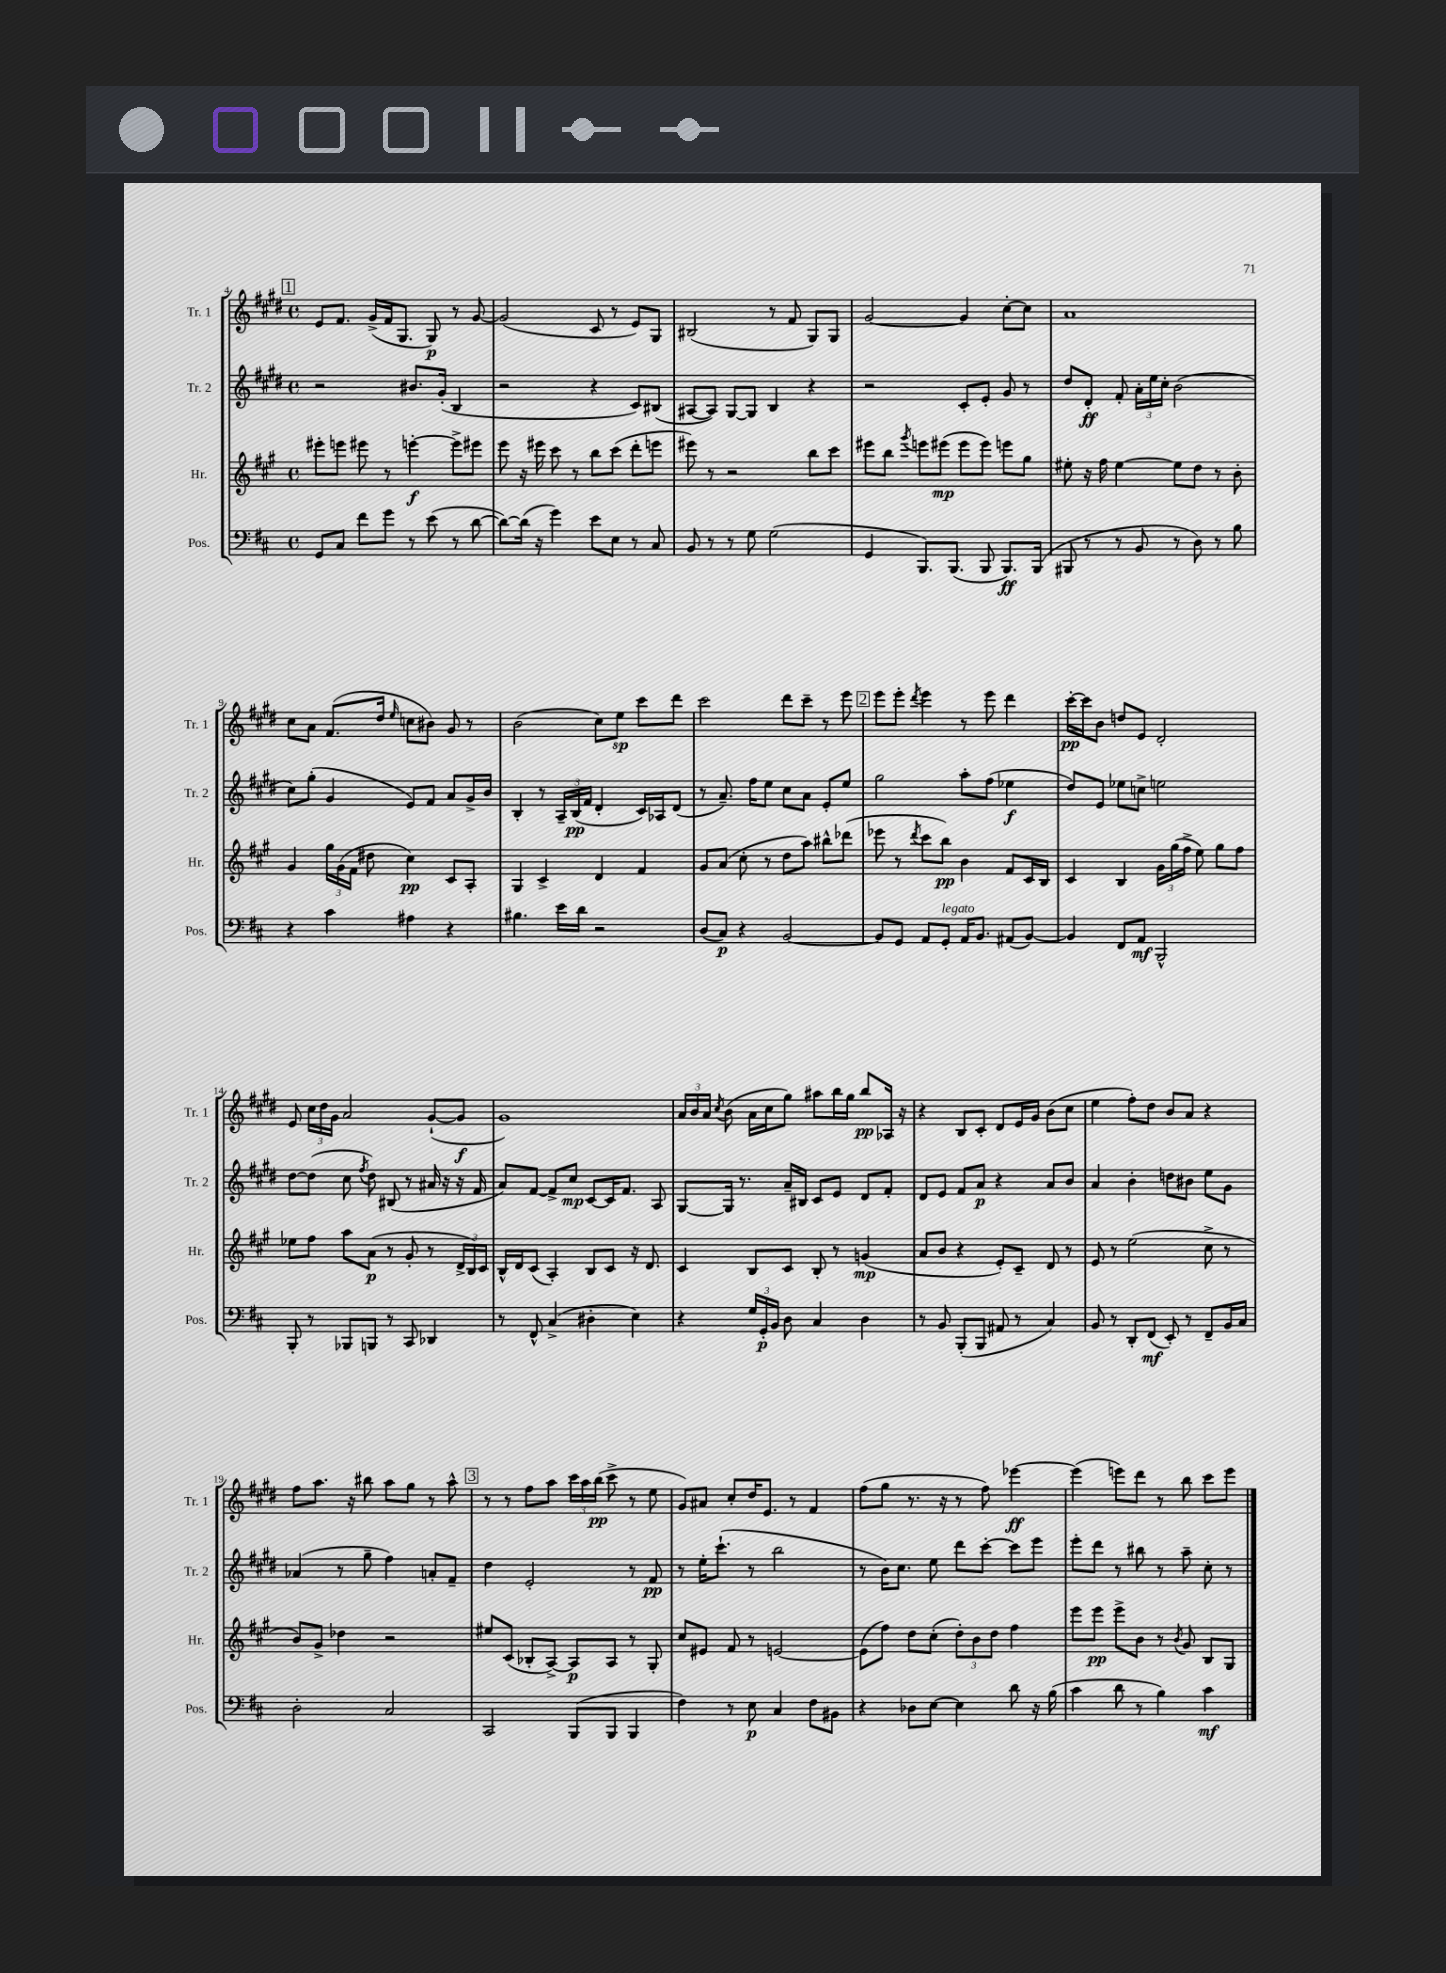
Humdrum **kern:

**kern	**dynam	**kern	**dynam	**kern	**dynam	**kern	**dynam
*part4	*part4	*part3	*part3	*part2	*part2	*part1	*part1
*staff4	*staff4	*staff3	*staff3	*staff2	*staff2	*staff1	*staff1
*I"Pos.	*	*I"Hr.	*	*I"Tr. 2	*	*I"Tr. 1	*
*I'Pos.	*	*I'Hr.	*	*I'Tr. 2	*	*I'Tr. 1	*
*clefF4	*	*clefG2	*	*clefG2	*	*clefG2	*
*k[f#c#]	*	*k[f#c#g#]	*	*k[f#c#g#d#]	*	*k[f#c#g#d#]	*
*M4/4	*	*M4/4	*	*M4/4	*	*M4/4	*
*met(c)	*	*met(c)	*	*met(c)	*	*met(c)	*
!!LO:REH:place=s1:t=1
=4	=4	=4	=4	=4	=4	=4	=4
8GG/L	.	8eee#X'\L	.	2r	.	8e/L	.
8C#/J	.	8eeen\J	.	.	.	8.f#/J	.
8f#\L	.	8eee#X\	.	.	.	.	.
.	.	.	.	.	.	(16g#^/LL	.
8g\J	.	8r	.	.	.	16f#/J	.
.	.	.	.	.	.	8.G#/J	.
8r	.	[4eeen'\	f	8.b#X/L	.	.	.
(8e\	.	.	.	.	.	8G#/)	p
.	.	.	.	(16g#'/Jk	.	.	.
8r	.	8eee^\L]	.	4B/	.	8r	.
[8d\	.	8eee#X\J	.	.	.	[8g#/	.
=5	=5	=5	=5	=5	=5	=5	=5
8d\L_)	.	8eee\	.	2r	.	(2g#/]	.
(16d\Jk]	.	16r	.	.	.	.	.
16r	.	16eee#X\	.	.	.	.	.
4g\)	.	8ccc#\	.	.	.	.	.
.	.	8r	.	.	.	.	.
8e\L	.	8bb\L	.	4r	.	8c#/	.
8E\J	.	(8ccc#\J	.	.	.	8r	.
8r	.	8ddd'\L	.	8c#/L)	.	8e/L)	.
8C#/	.	8eeen\J	.	(8B#X/J	.	8G#/J	.
=6	=6	=6	=6	=6	=6	=6	=6
8BB/	.	8eee#X\)	.	[8A#X/L	.	(2B#X/	.
8r	.	8r	.	8A#/J])	.	.	.
8r	.	2r	.	[8G#/L	.	.	.
8G\	.	.	.	8G#/J]	.	.	.
(2G\	.	.	.	4B/	.	8r	.
.	.	.	.	.	.	8f#/	.
.	.	8bb\L	.	4r	.	8G#/L)	.
.	.	8ccc#\J	.	.	.	8G#/J	.
=7	=7	=7	=7	=7	=7	=7	=7
4GG/	.	8eee#X\L	.	2r	.	[2g#/	.
.	.	8bb\J	.	.	.	.	.
.	.	8qggg#/	.	.	.	.	.
8.BBB/L)	.	8eeen\L	.	.	.	.	.
.	.	(8eee#X\J	mp	.	.	.	.
(8.BBB/J	.	.	.	.	.	.	.
.	.	8eee#\L	.	8c#'/L	.	4g#/]	.
8BBB/	.	8eee#\J)	.	8e'/J	.	.	.
8.BBB/L)	ff	8eeen\L	.	8g#/	.	[8cc#'\L	.
.	.	8gg#\J	.	8r	.	8cc#\J]	.
(16BBB/Jk	.	.	.	.	.	.	.
=8	=8	=8	=8	=8	=8	=8	=8
8BBB#X/	.	8ee#X'\	.	8dd#/L	.	1a	.
8r	.	16r	.	8d#'/J	ff	.	.
.	.	16ff#\	.	.	.	.	.
8r	.	[4ee#\	.	8f#'/	.	.	.
8BB/	.	.	.	24a'\LL	.	.	.
.	.	.	.	24ee\	.	.	.
.	.	.	.	24cc#'\JJ	.	.	.
8r	.	8ee#\L]	.	(2b\	.	.	.
8D\)	.	8dd\J	.	.	.	.	.
8r	.	8r	.	.	.	.	.
8B\	.	8b'\	.	.	.	.	.
!!LO:LB:g=z
=9	=9	=9	=9	=9	=9	=9	=9
4r	.	4g#/	.	8cc#\L)	.	8cc#\L	.
.	.	.	.	(8gg#'\J	.	8a\J	.
4c#\	.	24gg#\LL	.	4g#/	.	(8.f#/L	.
.	.	(24g#\	.	.	.	.	.
.	.	24f#\JJ	.	.	.	.	.
.	.	8dd#X\	.	.	.	.	.
.	.	.	.	.	.	16dd#/Jk	.
.	.	.	.	.	.	16qqee/	.
4A#X\	.	4cc#\)	pp	8e/L)	.	8ccn\L	.
.	.	.	.	8f#/J	.	8b#X\J)	.
4r	.	8c#/L	.	8a/L	.	8g#/	.
.	.	8A'/J	.	16g#^/L	.	8r	.
.	.	.	.	16b/JJ	.	.	.
=10	=10	=10	=10	=10	=10	=10	=10
4.B#X\	.	4G#/	.	4B'/	.	(2b\	.
.	.	4c#^/	.	8r	.	.	.
16e\LL	.	.	.	24A~/LL	.	.	.
.	.	.	.	(24B/	pp	.	.
16d\JJ	.	.	.	.	.	.	.
.	.	.	.	24f#/JJ	.	.	.
2r	.	4d/	.	4d#'/	.	8cc#\L)	.
.	.	.	.	.	.	8ee\J	sp
.	.	4f#/	.	16c#/LL)	.	8ccc#\L	.
.	.	.	.	16A-X/J	.	.	.
.	.	.	.	(8d#/J	.	8ddd#\J	.
=11	=11	=11	=11	=11	=11	=11	=11
(8D/L	.	8g#/L	.	8r	.	2ccc#\	.
8C#/J)	p	(8a/J	.	8.a~/)	.	.	.
4r	.	8cc#'\	.	.	.	.	.
.	.	.	.	16ff#\KL	.	.	.
.	.	8r	.	8ee\J	.	.	.
[2BB/	.	8dd\L	.	8cc#\L	.	8ddd#\L	.
.	.	8aa\J)	.	8a\J	.	8ccc#~\J	.
.	.	8bb#X^^\L	.	8e'/L	.	8r	.
.	.	(8ddd-X\J	.	8ee/J	.	8eee\	.
!!LO:REH:place=s1:t=2
=12	=12	=12	=12	=12	=12	=12	=12
8BB/L]	.	8eee-X\	.	2gg#\	.	8eee\L	.
8GG/J	.	8r	.	.	.	8eee'\J	.
.	.	8qddd/	.	.	.	8qddd#/	.
8AA/L	.	8ccc#\L	.	.	.	4eee\	.
!LO:TX:a:i:t=legato	!	!	!	!	!	!	!
8GG'/J	.	8bb\J)	pp	.	.	.	.
16AA/KL	.	4b\	.	8aa'\L	.	8r	.
8.BB/J	.	.	.	.	.	.	.
.	.	.	.	(8ff#\J	.	8eee\	.
(8AA#X/L	.	8f#/L	.	4ee-X\	f	4ddd#\	.
[8BB/J)	.	16c#/L	.	.	.	.	.
.	.	16B/JJ	.	.	.	.	.
=13	=13	=13	=13	=13	=13	=13	=13
4BB/]	.	4c#/	.	8dd#/L)	.	[16ccc#'\LL	pp
.	.	.	.	.	.	16ccc#\J]	.
.	.	.	.	8e/J	.	8b\J	.
8FF#/L	.	4B/	.	8ee-X\L	.	8ddn/L	.
8AA/J	mf	.	.	8ccn^\J	.	8e/J	.
2BBB^^/	.	24g#\LL	.	2een\	.	2d#'/	.
.	.	(24gg#\	.	.	.	.	.
.	.	24ff#^\JJ	.	.	.	.	.
.	.	8ee\)	.	.	.	.	.
.	.	8gg#\L	.	.	.	.	.
.	.	8ff#\J	.	.	.	.	.
!!LO:LB:g=z
=14	=14	=14	=14	=14	=14	=14	=14
8BBB'/	.	8ee-X\L	.	[8dd#\L	.	8e/	.
8r	.	8ff#\J	.	(8dd#\J]	.	24cc#\LL	.
.	.	.	.	.	.	24dd#\	.
.	.	.	.	.	.	24g#\JJ	.
8BBB-X/L	.	8aa\L	.	8cc#\	.	2a/	.
.	.	.	.	8qff#/	.	.	.
8BBBn/J	.	(8a\J	p	8dd#\)	.	.	.
8r	.	8r	.	(8B#X/	.	.	.
8CC#/	.	8g#'/	.	8r	.	.	.
4DD-X/	.	8r	.	16a#X/	.	([8g#`/L	.
.	.	.	.	16r	.	.	.
.	.	24d^/LL	.	16r	.	8g#/J]	f
.	.	24B/)	.	.	.	.	.
.	.	.	.	16f#/	.	.	.
.	.	24c#/JJ	.	.	.	.	.
=15	=15	=15	=15	=15	=15	=15	=15
8r	.	16B^^/LL	.	8a/L)	.	1g#)	.
.	.	16d/J	.	.	.	.	.
8FF#^^/	.	(8c#/J	.	[8f#/J	.	.	.
(4C#^/	.	4A'/)	.	8f#^/L]	.	.	.
.	.	.	.	8cc#/J	mp	.	.
4D#X'\	.	8B/L	.	[8c#/L	.	.	.
.	.	8c#/J	.	16c#/K]	.	.	.
.	.	.	.	8.f#/J	.	.	.
4E\)	.	16r	.	.	.	.	.
.	.	8.d/	.	.	.	.	.
.	.	.	.	8A/	.	.	.
=16	=16	=16	=16	=16	=16	=16	=16
4r	.	4c#/	.	[8G#/L	.	24a/LL	.
.	.	.	.	.	.	24b/	.
.	.	.	.	.	.	24a/JJ	.
.	.	.	.	.	.	8qcc#/	.
.	.	.	.	16G#/Jk]	.	(8b\	.
.	.	.	.	8.r	.	.	.
24G/LL	.	8B/L	.	.	.	16a\LL	.
24GG'/	p	.	.	.	.	.	.
.	.	.	.	.	.	16cc#\J	.
24BB/JJ	.	.	.	.	.	.	.
8D\	.	8c#/J	.	16a~/LL	.	8gg#\J)	.
.	.	.	.	16B#X/JJ	.	.	.
4C#/	.	8B'/	.	8c#/L	.	8aa#X\L	.
.	.	8r	.	8e/J	.	16bb\L	.
.	.	.	.	.	.	16gg#\JJ	.
4D\	.	(4gn/	mp	8d#/L	.	8bb/L	pp
.	.	.	.	8f#'/J	.	16A-X/Jk	.
.	.	.	.	.	.	16r	.
=17	=17	=17	=17	=17	=17	=17	=17
8r	.	8a/L	.	8d#/L	.	4r	.
8BB/	.	8b/J	.	8e/J	.	.	.
(8BBB'/L	.	4r	.	8f#/L	.	8B/L	.
8BBB/J	.	.	.	8a/J	p	8c#'/J	.
8AA#X/	.	8e'/L)	.	4r	.	8d#/L	.
8r	.	8c#~/J	.	.	.	16e/L	.
.	.	.	.	.	.	16g#/JJ	.
4C#/)	.	8d/	.	8a/L	.	(8b\L	.
.	.	8r	.	8b/J	.	8cc#\J	.
=18	=18	=18	=18	=18	=18	=18	=18
8BB/	.	8e/	.	4a/	.	4ee\	.
8r	.	8r	.	.	.	.	.
8DD'/L	.	(2ee\	.	4b'\	.	8ff#'\L)	.
(8FF#/J	mf	.	.	.	.	8dd#\J	.
8EE'/)	.	.	.	8ddn\L	.	8b/L	.
8r	.	.	.	8b#X\J	.	8a/J	.
8FF#~/L	.	8cc#^\	.	8ee\L	.	4r	.
16BB/L	.	8r	.	8g#\J	.	.	.
16C#/JJ	.	.	.	.	.	.	.
!!LO:LB:g=z
=19	=19	=19	=19	=19	=19	=19	=19
2D'\	.	8b/L)	.	(4a-X/	.	8ff#\L	.
.	.	8g#^/J	.	.	.	8.aa\J	.
.	.	4dd-X\	.	8r	.	.	.
.	.	.	.	.	.	16r	.
.	.	.	.	8gg#~\	.	8bb#X\	.
2C#/	.	2r	.	4ff#\)	.	8aa\L	.
.	.	.	.	.	.	8gg#\J	.
.	.	.	.	8an'/L	.	8r	.
.	.	.	.	8f#~/J	.	8aa^^\	.
!!LO:REH:place=s1:t=3
=20	=20	=20	=20	=20	=20	=20	=20
2CC#/	.	8ee#X/L	.	4dd#\	.	8r	.
.	.	(8c#/J	.	.	.	8r	.
.	.	8B-X'/L	.	2e'/	.	8ff#\L	.
.	.	[8A^/J)	.	.	.	8aa\J	.
(8BBB/L	.	8A/L]	p	.	.	24ccc#\LL	.
.	.	.	.	.	.	24aa\	.
.	.	.	.	.	.	(24bb\JJ	pp
8BBB/J	.	8A/J	.	.	.	8ccc#^\	.
4BBB/	.	8r	.	8r	.	8r	.
.	.	8G#'/	.	8f#/	pp	8ee\	.
=21	=21	=21	=21	=21	=21	=21	=21
4F#\)	.	8cc#/L	.	8r	.	8g#/L)	.
.	.	8e#X/J	.	16ee'\KL	.	8a#X/J	.
.	.	.	.	(8.ccc#`\J	.	.	.
8r	.	8f#/	.	.	.	8cc#'/L	.
8E\	p	8r	.	8r	.	16dd#/K	.
.	.	.	.	.	.	8.e/J	.
4C#/	.	[2en/	.	2bb\	.	.	.
.	.	.	.	.	.	8r	.
8F#\L	.	.	.	.	.	4f#/	.
8BB#X\J	.	.	.	.	.	.	.
=22	=22	=22	=22	=22	=22	=22	=22
4r	.	(8e\L]	.	8r	.	(8ff#\L	.
.	.	8ff#\J)	.	16b\KL)	.	8gg#\J	.
.	.	.	.	8.cc#\J	.	.	.
8D-X\L	.	8dd\L	.	.	.	8.r	.
[8E\J	.	(8cc#'\J	.	8ee\	.	.	.
.	.	.	.	.	.	16r	.
4E\]	.	12dd'\L)	.	8ddd#\L	.	8r	.
.	.	12b\	.	.	.	.	.
.	.	.	.	[8ccc#'\J	.	8ff#\)	.
.	.	12dd\J	.	.	.	.	.
8d\	.	4ff#\	.	8ccc#\L]	.	[4eee-X\	ff
16r	.	.	.	8eee\J	.	.	.
(16B\	.	.	.	.	.	.	.
=23	=23	=23	=23	=23	=23	=23	=23
4c#\	.	8eee\L	.	8eee'\L	.	(4eee-\]	.
.	.	8eee\J	pp	8ddd#\J	.	.	.
8d\	.	8eee^\L	.	8r	.	8eeen\L)	.
8r	.	8b\J	.	8bb#X\	.	8ddd#\J	.
4B\)	.	8r	.	8r	.	8r	.
.	.	8qb/	.	.	.	.	.
.	.	8g#/	.	8aa~\	.	8bb\	.
4c#\	mf	8B/L	.	8cc#'\	.	8ccc#\L	.
.	.	8G#/J	.	8r	.	8eee\J	.
==	==	==	==	==	==	==	==
*-	*-	*-	*-	*-	*-	*-	*-
